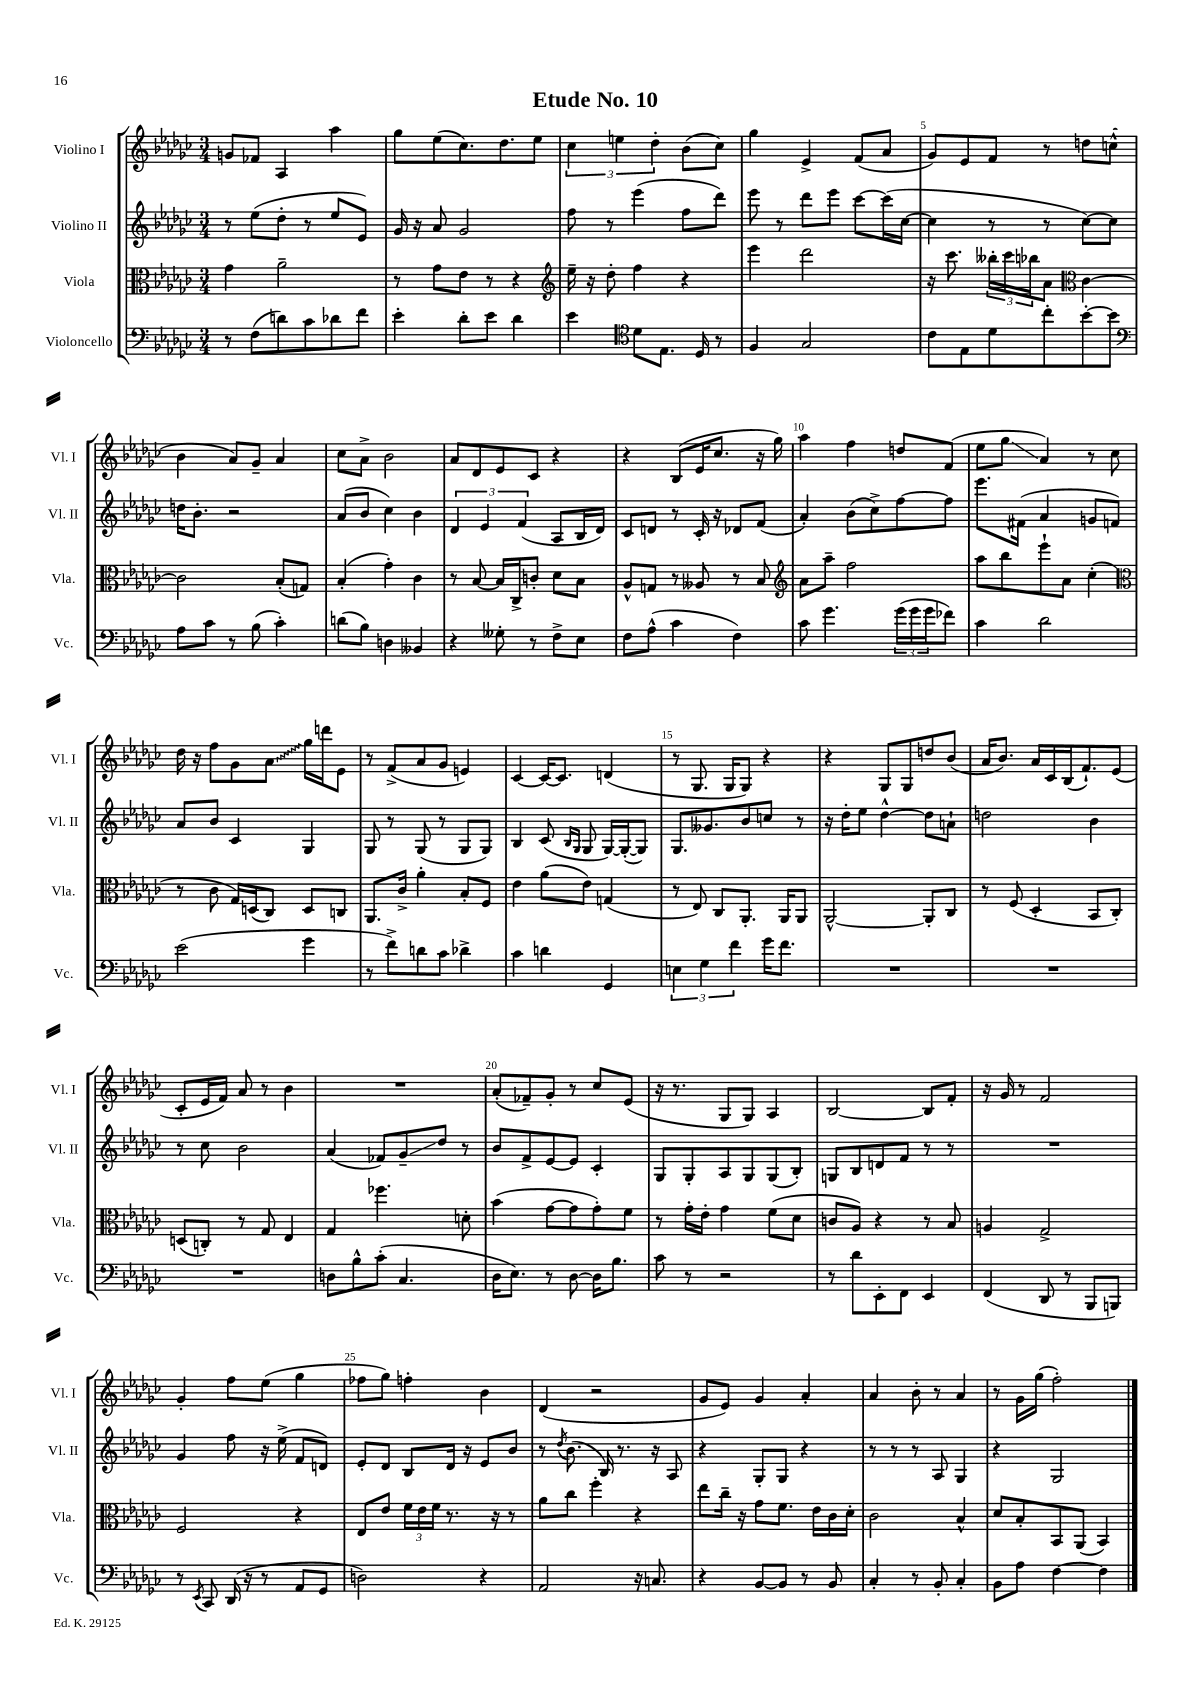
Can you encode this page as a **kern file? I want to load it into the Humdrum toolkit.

**kern	**kern	**kern	**kern
*staff4	*staff3	*staff2	*staff1
*clefF4	*clefC3	*clefG2	*clefG2
*k[b-e-a-d-g-c-]	*k[b-e-a-d-g-c-]	*k[b-e-a-d-g-c-]	*k[b-e-a-d-g-c-]
*M3/4	*M3/4	*M3/4	*M3/4
8r	4g-	8r	8g
(8F	.	(8ee-	8f-
8d)	2a-~	8dd-'	4A-
8c-	.	8r	.
8d-	.	8ee-	4aa-
8f	.	8e-)	.
=	=	=	=
4e-'	8r	16g-	8gg-
.	.	16r	.
.	8g-	8a-	(8ee-
8d-'	8e-	2g-	8.cc-)
8e-	8r	.	.
.	.	.	8.dd-
4d-	4r	.	.
.	.	.	8ee-
=	=	=	=
*	*clefG2	*	*
4e-	16ee-~	8ff	6cc-
.	16r	.	.
.	8dd-'	8r	.
.	.	.	6ee
*clefC4	*	*	*
8d-	4ff	(4eee-	.
.	.	.	6dd-'
8.E-	.	.	.
.	4r	8ff	(8b-
16D-	.	.	.
8r	.	8ddd-)	8cc-)
=	=	=	=
4F	4eee-	8eee-	4gg-
.	.	8r	.
2G-	2ddd-	8ddd-	4e-^
.	.	8eee-	.
.	.	[8ccc-	(8f
.	.	(16ccc-]	8a-
.	.	[16cc-	.
=	=	=	=
8c-	16r	4cc-]	8g-)
.	8.ccc-	.	.
8E-	.	.	8e-
8d-	24bb--'	8r	8f
.	24ccc-	.	.
.	24bb-	.	.
8cc-'	8a-	8r	8r
*	*clefC3	*	*
[8b-'	[4c-	[8cc-)	8dd
8b-]	.	8cc-]	(8cc^^
=	=	=	=
*clefF4	*	*	*
8A-	2c-]	16dd	4b-
.	.	8.b-'	.
8c-	.	.	.
8r	.	2r	8a-)
(8B-	.	.	8g-~
4c-')	(8B-'	.	4a-
.	8G)	.	.
=	=	=	=
(8d	(4B-'	(8a-	8cc-
8B-)	.	8b-	8a-^
4D	4g-')	4cc-)	2b-
4BB--	4c-	4b-	.
=	=	=	=
4r	8r	6d-	8a-
.	[8B-	.	8d-
.	.	6e-	.
8G--'	16B-]	.	8e-
.	16C-^	.	.
.	.	(6f	.
8r	8c'	.	8c-
8F^	8d-	8A-	4r
8E-	8B-	16B-	.
.	.	16d-)	.
=	=	=	=
8F	8A-^^	8c-	4r
(8A-^^	8G	8d	.
4c-	8r	8r	(8B-
.	8A--	16c-'	16e-
.	.	16r	8.cc-
4F)	8r	8d-	.
.	8B-	(8f	16r
.	.	.	16gg-)
=	=	=	=
*	*clefG2	*	*
8c-	8a-	4a-')	4aa-
4.g-	8aa-~	.	.
.	2ff	(8b-	4ff
.	.	8cc-^)	.
(24g-	.	[8ff	8dd
24g-	.	.	.
24g-	.	.	.
8f-)	.	8ff]	(8f
=	=	=	=
4c-	8aa-	8.eee-	8ee-
.	8bb-	.	8gg-
.	.	(16f#	.
2d-	8eee-`	4a-	4a-)
.	8a-	.	.
.	(4cc-'	8g	8r
.	.	8f)	8cc-
=	=	=	=
*	*clefC3	*	*
(2e-	8r	8a-	16dd-
.	.	.	16r
.	8c-	8b-	8ff
.	16G-)	4c-	8g-
.	(16D	.	.
.	8C-)	.	8a-
4g-	8D	4G-	16gg-
.	.	.	16ddd
.	8C	.	8e-
=	=	=	=
8r	8.AA-	8G-	8r
8f^)	.	8r	(8f^
.	16c-^	.	.
8d	4a-'	(8G-	8a-
8c-	.	8r	8g-
4d-^	8B-'	8G-	4e)
.	8F	8G-)	.
=	=	=	=
4c-	4e-	4B-	[4c-
4d	(8a-	(8c-	16c-_
.	.	.	8.c-]
.	.	16qqB-	.
.	.	16qqG-	.
.	8e-)	8G-	.
4GG-	(4G	[16G-)	(4d
.	.	(16G-'_	.
.	.	8G-])	.
=	=	=	=
6E	8r	8.G-	8r
.	8E-)	.	8.G-
6G-	.	.	.
.	.	8.g--	.
.	8C-	.	.
.	.	.	16G-
6f	.	.	.
.	8.AA-'	8b-	8G-)
16g-	.	8cc	4r
8.f	16AA-	.	.
.	8AA-	8r	.
=	=	=	=
2.r	[2AA-^^	16r	4r
.	.	16dd-'	.
.	.	8ee-	.
.	.	[4dd-^^	8G-
.	.	.	8G-
.	8AA-']	8dd-]	8dd
.	8C-	8a`	(8b-
=	=	=	=
2.r	8r	2dd	16a-
.	.	.	8.b-)
.	(8F	.	.
.	4D-'	.	16a-
.	.	.	16c-
.	.	.	(16B-
.	.	.	8.f`)
.	8BB-	4b-	.
.	8C-')	.	(8e-
=	=	=	=
2.r	(8D	8r	8c-'
.	8C')	8cc-	16e-
.	.	.	16f)
.	8r	2b-	8a-
.	8G-	.	8r
.	4E-	.	4b-
=	=	=	=
8D	4G-	(4a-	2.r
8B-^^	.	.	.
(8c-'	4.ff-	8f-)	.
4.C-	.	8g-~	.
.	.	8dd-	.
.	8d'	8r	.
=	=	=	=
16D-	(4b-	8b-	(8a-'
8.E-)	.	.	.
.	.	8f^	8f-~)
8r	[8g-	[8e-	8g-'
[8D-	8g-]	8e-]	8r
16D-]	8g-')	4c-'	8cc-
8.B-	.	.	.
.	8f	.	(8e-
=	=	=	=
8c-	8r	8G-	16r
.	.	.	8.r
8r	16g-'	8G-'	.
.	16e-'	.	.
2r	4g-	8A-	8G-
.	.	8G-	8G-)
.	(8f	(8G-	4A-
.	8d-	8B-')	.
=	=	=	=
8r	8c	8G	[2B-
8d-	8A-)	8B-	.
8EE-'	4r	8d	.
8FF	.	8f	.
4EE-	8r	8r	8B-]
.	8B-	8r	8f'
=	=	=	=
(4FF	4A	2.r	16r
.	.	.	16g-
.	.	.	8r
8DD-	2G-^	.	2f
8r	.	.	.
8BBB-	.	.	.
8BBB)	.	.	.
=	=	=	=
8r	2F	4g-	4g-'
8qEE-	.	.	.
8CC-	.	.	.
(16DD-	.	8ff	8ff
16r	.	.	.
8r	.	16r	(8ee-
.	.	(16ee-^	.
8AA-	4r	8f	4gg-
8GG-	.	8d)	.
=	=	=	=
2D)	8E-	8e-'	8ff-
.	8e-	8d-	8gg-)
.	24f	8B-	4ff'
.	24e-	.	.
.	24f	.	.
.	8.r	16d-	.
.	.	16r	.
4r	.	8e-	4b-
.	16r	.	.
.	8r	8b-	.
=	=	=	=
2AA-	8a-	8r	(4d-
.	.	8qdd-	.
.	8cc-	(8.b-	.
.	4ff'	.	2r
.	.	16B-)	.
.	.	8.r	.
16r	4r	.	.
8.C	.	16r	.
.	.	8A-	.
=	=	=	=
4r	8ee-	4r	8g-
.	16cc-~	.	8e-)
.	16r	.	.
[8BB-	8g-	8G-'	4g-
8BB-]	8.f	8G-	.
8r	.	4r	4a-'
.	16e-	.	.
8BB-	16c-	.	.
.	16d-'	.	.
=	=	=	=
4C-'	2c-	8r	4a-
.	.	8r	.
8r	.	8r	8b-'
8BB-'	.	8A-	8r
4C-'	4B-^^	4G-	4a-
=	=	=	=
8BB-	8d-	4r	8r
8A-	8B-'	.	16g-
.	.	.	(16gg-
[4F	8BB-	2G-	2ff')
.	(8AA-	.	.
4F]	4BB-)	.	.
==	==	==	==
*-	*-	*-	*-
